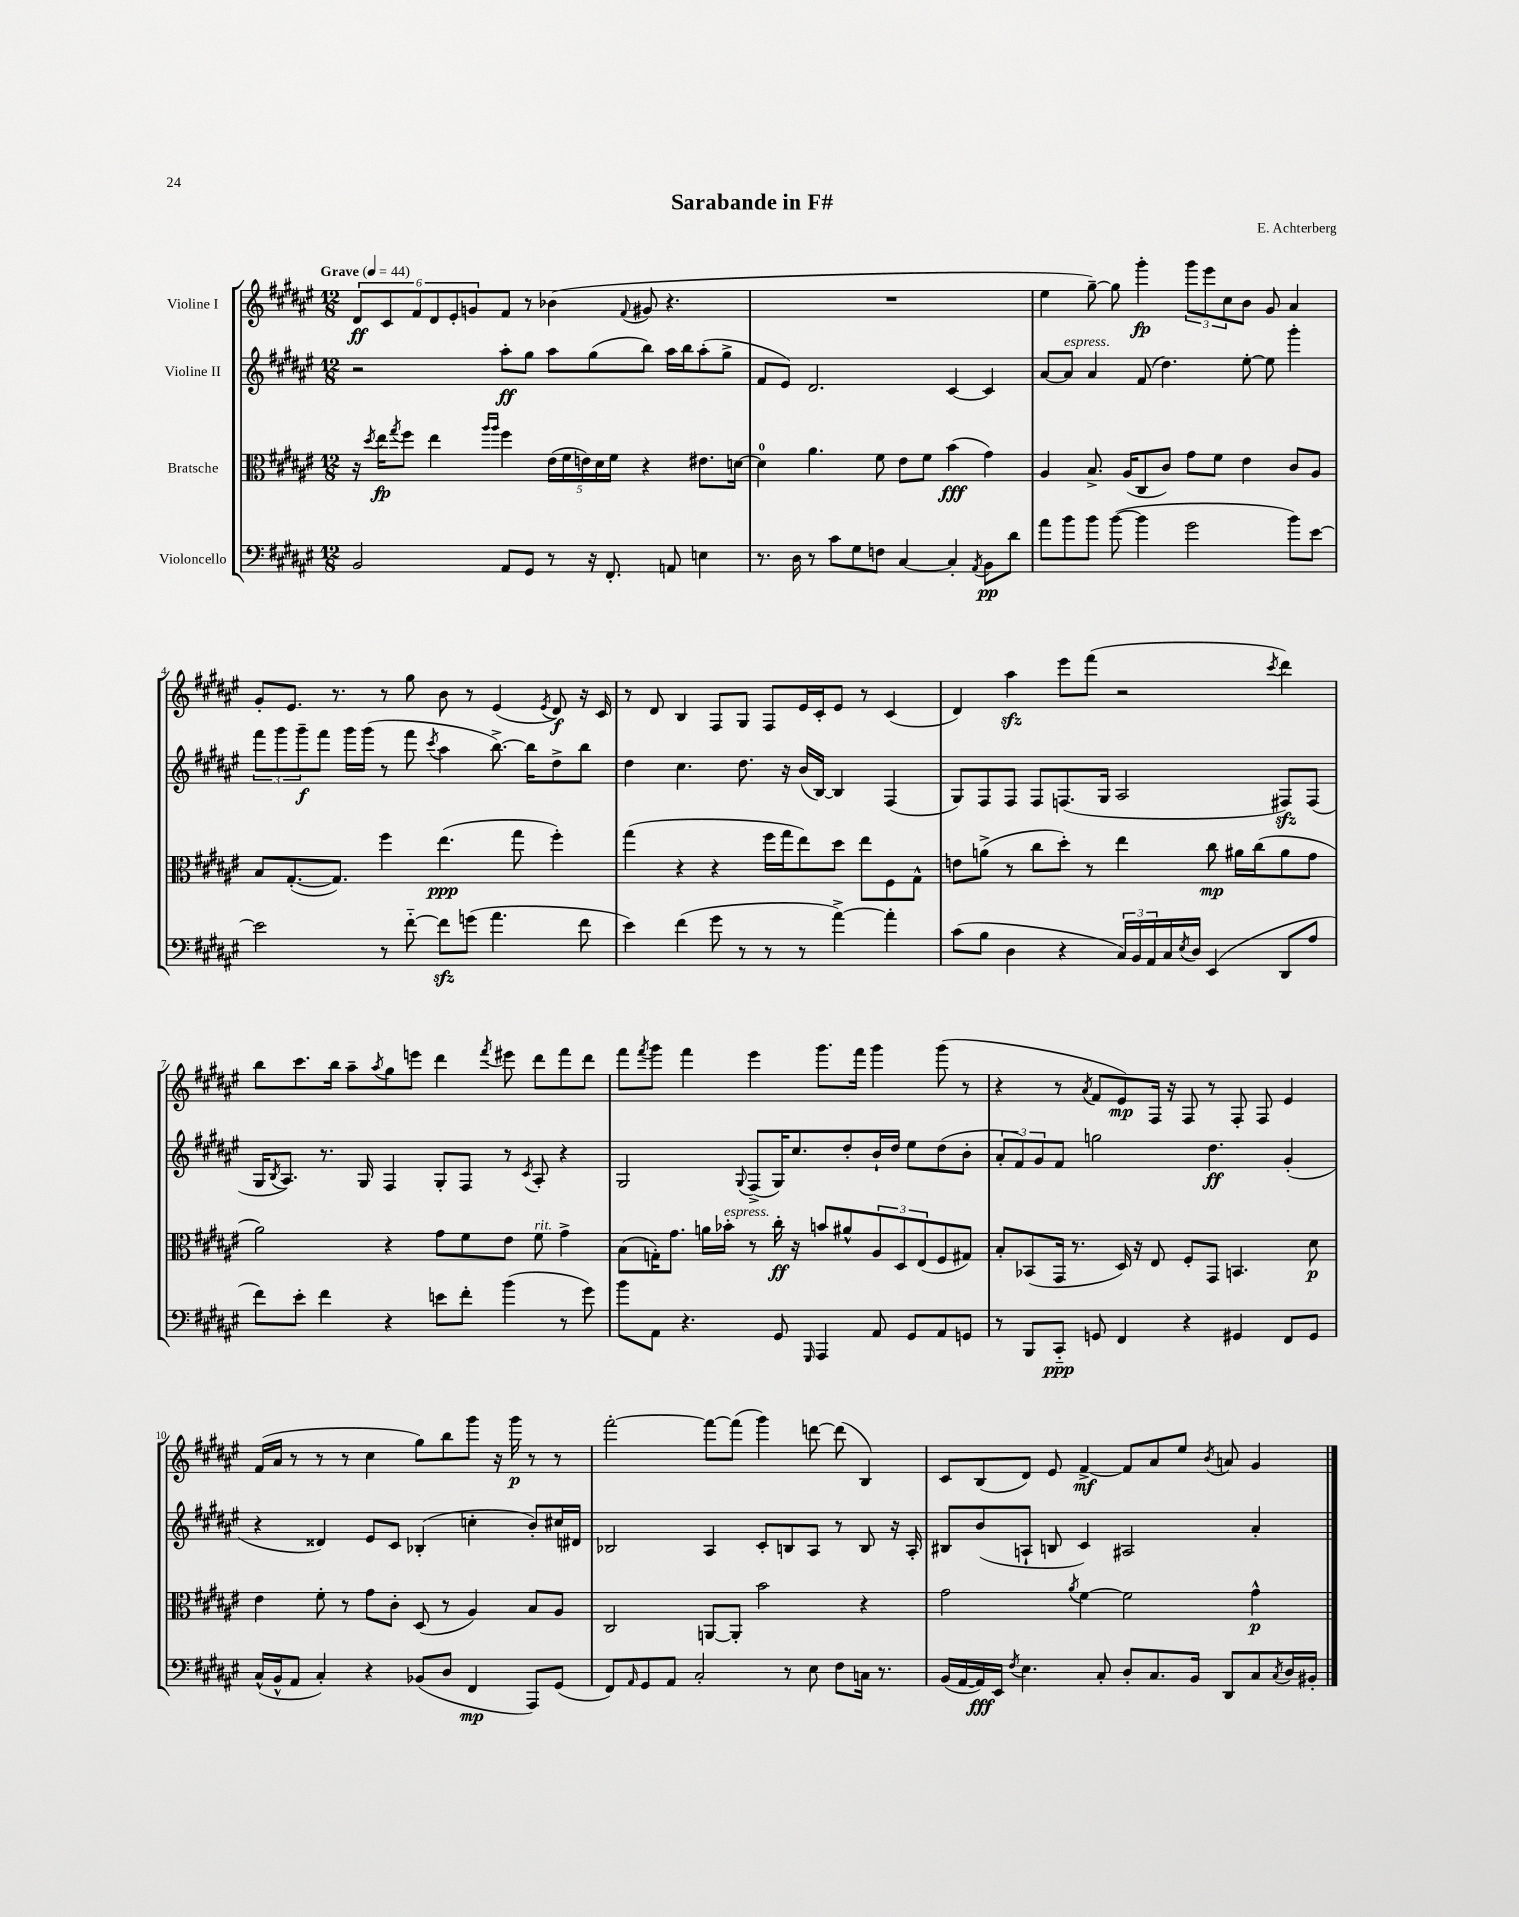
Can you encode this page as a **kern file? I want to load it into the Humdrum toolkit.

**kern	**dynam	**kern	**dynam	**kern	**dynam	**kern	**dynam
*part4	*part4	*part3	*part3	*part2	*part2	*part1	*part1
*staff4	*staff4	*staff3	*staff3	*staff2	*staff2	*staff1	*staff1
*I"Violoncello	*	*I"Bratsche	*	*I"Violine II	*	*I"Violine I	*
*clefF4	*	*clefC3	*	*clefG2	*	*clefG2	*
*k[f#c#g#d#a#e#]	*	*k[f#c#g#d#a#e#]	*	*k[f#c#g#d#a#e#]	*	*k[f#c#g#d#a#e#]	*
*M12/8	*	*M12/8	*	*M12/8	*	*M12/8	*
*MM44	*	*MM44	*	*MM44	*	*MM44	*
=1	=1	=1	=1	=1	=1	=1	=1
!	!	!	!	!	!	!LO:TX:a:B:t=Grave	!
2BB/	.	16r	.	2r	.	12d#/L	ff
.	.	8qdd#/	.	.	.	.	.
.	.	16ee#\KL	fp	.	.	.	.
.	.	.	.	.	.	12c#/	.
.	.	8qgg#/	.	.	.	.	.
.	.	8ff#\J	.	.	.	.	.
.	.	.	.	.	.	12f#/	.
.	.	4ee#\	.	.	.	12d#/	.
.	.	.	.	.	.	12e#'/	.
.	.	.	.	.	.	12gn/	.
.	.	16qqaa#/LL	.	.	.	.	.
.	.	16qqaa#/JJ	.	.	.	.	.
8AA#/L	.	4ff#\	.	8aa#'\L	ff	8f#/J	.
8GG#/J	.	.	.	8gg#\J	.	8r	.
8r	.	(20e#\LL	.	8aa#\L	.	(4b-X\	.
.	.	20f#\	.	.	.	.	.
.	.	20en\)	.	.	.	.	.
16r	.	.	.	(8gg#\	.	.	.
.	.	20d#\	.	.	.	.	.
8.FF#'/	.	.	.	.	.	.	.
.	.	20f#\JJ	.	.	.	.	.
.	.	.	.	.	.	8qqf#/	.
.	.	4r	.	8bb\J)	.	8g#X/	.
8AAn/	.	.	.	16aa#\LL	.	4.r	.
.	.	.	.	16bb\J	.	.	.
4En\	.	8.e#X\L	.	(8aa#'\	.	.	.
.	.	.	.	8gg#^\J	.	.	.
.	.	[16dn\Jk	.	.	.	.	.
=2	=2	=2	=2	=2	=2	=2	=2
8.r	.	4d\]	.	8f#/L	.	1.r	.
.	.	.	.	8e#/J)	.	.	.
16D#\	.	.	.	.	.	.	.
8r	.	4.a#\	.	2.d#/	.	.	.
8c#\L	.	.	.	.	.	.	.
8G#\	.	.	.	.	.	.	.
8Fn\J	.	8f#\	.	.	.	.	.
[4C#/	.	8e#\L	.	.	.	.	.
.	.	8f#\J	.	.	.	.	.
4C#'/]	.	(4b\	fff	[4c#/	.	.	.
8qAA#/	.	.	.	.	.	.	.
8BB\L	pp	4g#\)	.	4c#/]	.	.	.
8d#\J	.	.	.	.	.	.	.
=3	=3	=3	=3	=3	=3	=3	=3
8a#\L	.	4A#/	.	[8a#/L	.	4ee#\	.
!	!	!	!	!LO:TX:a:i:t=espress.	!	!	!
8b\	.	.	.	8a#/J]	.	.	.
8b\J	.	8.B^/	.	4a#/	.	[8gg#~\)	.
([8b\	.	.	.	.	.	8gg#\]	.
.	.	(16A#/KL	.	.	.	.	.
4b\]	.	8C#/	.	(8f#/	.	4ggg#'\	fp
.	.	8c#/J)	.	4.dd#\)	.	.	.
2g#\	.	8g#\L	.	.	.	12ggg#\L	.
.	.	.	.	.	.	12eee#\	.
.	.	8f#\J	.	.	.	.	.
.	.	.	.	.	.	12cc#\	.
.	.	4e#\	.	[8ee#'\	.	8b\J	.
.	.	.	.	8ee#\]	.	8g#/	.
8b\L)	.	8c#/L	.	4ggg#'\	.	4a#/	.
[8e#\J	.	8A#/J	.	.	.	.	.
!!LO:LB:g=z
=4	=4	=4	=4	=4	=4	=4	=4
2e#\]	.	8B/L	.	12fff#\L	.	8g#'/L	.
.	.	.	.	12ggg#\	.	.	.
.	.	([8.G#'/	.	.	.	8.e#/J	.
.	.	.	.	12ggg#~\	f	.	.
.	.	.	.	8fff#\J	.	.	.
.	.	8.G#/J])	.	.	.	8.r	.
.	.	.	.	16ggg#\LL	.	.	.
.	.	.	.	(16ggg#\JJ	.	.	.
8r	.	4ff#\	.	8r	.	8r	.
[8f#\	.	.	.	8fff#\	.	8gg#\	.
.	.	.	.	8qccc#/	.	.	.
8f#zz\L]	.	(4.ee#\	ppp	4aa#\	.	8b\	.
(8gn\J	.	.	.	.	.	8r	.
4.a#\	.	.	.	[8.bb^\)	.	(4e#/	.
.	.	8gg#\	.	.	.	.	.
.	.	.	.	16bb\KL]	.	.	.
.	.	.	.	.	.	8qe#/	.
.	.	4ff#'\)	.	8dd#^\	.	8d#/)	f
8f#\	.	.	.	8bb\J	.	16r	.
.	.	.	.	.	.	16c#/	.
=5	=5	=5	=5	=5	=5	=5	=5
4e#\)	.	(4gg#\	.	4dd#\	.	8r	.
.	.	.	.	.	.	8d#/	.
(4f#\	.	4r	.	4.cc#\	.	4B/	.
8g#\	.	4r	.	.	.	8F#/L	.
8r	.	.	.	8.dd#\	.	8G#/J	.
8r	.	16ff#\LL	.	.	.	8F#/L	.
.	.	16gg#\J	.	16r	.	.	.
8r	.	8ee#\)	.	(16b/LL	.	16e#/L	.
.	.	.	.	[16B/JJ)	.	16c#'/J	.
[4a#^\)	.	8dd#\J	.	4B/]	.	8e#/J	.
.	.	8ee#\L	.	.	.	8r	.
4a#'\]	.	8F#\	.	(4F#/	.	(4c#/	.
.	.	8G#^^\J	.	.	.	.	.
=6	=6	=6	=6	=6	=6	=6	=6
(8c#\L	.	8en\L	.	8G#/L)	.	4d#/)	.
8B\J	.	(8an^\J	.	8F#/	.	.	.
4D#\	.	8r	.	8F#/J	.	4aa#zz\	.
.	.	8cc#\L	.	8F#/L	.	.	.
4r	.	8dd#'\J)	.	(8.Fn/	.	8eee#\L	.
.	.	8r	.	.	.	(8fff#\J	.
.	.	.	.	16G#/Jk	.	.	.
24C#/LL)	.	4ee#\	.	2A#/	.	2r	.
24BB/	.	.	.	.	.	.	.
24AA#/	.	.	.	.	.	.	.
16C#/	.	.	.	.	.	.	.
8qE#/	.	.	.	.	.	.	.
16D#/JJ	.	.	.	.	.	.	.
(4EE#/	.	8cc#\	mp	.	.	.	.
.	.	16a#X\LL	.	.	.	.	.
.	.	(16cc#\J	.	.	.	.	.
.	.	.	.	.	.	8qccc#/	.
8DD#/L	.	8a#\	.	8F#Xzz/L)	.	4ddd#\)	.
8A#/J	.	8g#\J	.	(8F#/J	.	.	.
!!LO:LB:g=z
=7	=7	=7	=7	=7	=7	=7	=7
8f#\L)	.	2a#\)	.	16G#/KL	.	8bb\L	.
.	.	.	.	8qB/	.	.	.
.	.	.	.	8.A#/J)	.	.	.
8e#'\J	.	.	.	.	.	8.ccc#\	.
4f#\	.	.	.	8.r	.	.	.
.	.	.	.	.	.	16bb\Jk	.
.	.	.	.	.	.	8aa#~\L	.
.	.	.	.	16G#/	.	.	.
.	.	.	.	.	.	8qaa#/	.
4r	.	4r	.	4F#/	.	8gg#\	.
.	.	.	.	.	.	8eeen\J	.
8en\L	.	8g#\L	.	8G#'/L	.	4ddd#\	.
8f#'\J	.	8f#\	.	8F#/J	.	.	.
.	.	.	.	.	.	8qfff#/	.
(4b\	.	8e#\J	.	8r	.	8eee#X\	.
.	.	.	.	8qc#/	.	.	.
!	!	!LO:TX:a:i:t=rit.	!	!	!	!	!
.	.	8f#\	.	8A#'/	.	8ddd#\L	.
8r	.	4g#^\	.	4r	.	8fff#\	.
8g#\)	.	.	.	.	.	8ddd#\J	.
=8	=8	=8	=8	=8	=8	=8	=8
8b\L	.	(8B\L	.	2G#/	.	8fff#\L	.
.	.	.	.	.	.	8qfff#/	.
8AA#\J	.	16Gn'\K)	.	.	.	8ggg#\J	.
.	.	8.g#\J	.	.	.	.	.
4.r	.	.	.	.	.	4fff#\	.
.	.	16an\LL	.	.	.	.	.
!	!	!LO:TX:a:i:t=espress.	!	!	!	!	!
.	.	16b-X'\JJ	.	.	.	.	.
.	.	.	.	8qqG#/	.	.	.
.	.	8r	.	(8F#^/L	.	4eee#\	.
8GG#/	.	16cc#'\	ff	16G#/K)	.	.	.
.	.	16r	.	8.cc#/	.	.	.
16qqGGG#/	.	.	.	.	.	.	.
4AAA#/	.	8bn/L	.	.	.	8.ggg#\L	.
.	.	8a#X^^/	.	8dd#'/	.	.	.
.	.	.	.	.	.	16fff#\Jk	.
8AA#/	.	12A#/	.	16b`/L	.	4ggg#\	.
.	.	.	.	16dd#/JJ	.	.	.
.	.	12D#/	.	.	.	.	.
8GG#/L	.	.	.	8ee#\L	.	.	.
.	.	(12E#/	.	.	.	.	.
8AA#/	.	8F#/	.	(8dd#\	.	(8ggg#\	.
8GGn/J	.	8G#X/J)	.	8b'\J	.	8r	.
=9	=9	=9	=9	=9	=9	=9	=9
8r	.	8B'/L	.	12a#'/L	.	4r	.
.	.	.	.	12f#/)	.	.	.
8BBB/L	.	(8BB-X/	.	.	.	.	.
.	.	.	.	12g#/	.	.	.
8CC#/J	ppp	16GG#/Jk	.	8f#/J	.	8r	.
.	.	8.r	.	.	.	.	.
.	.	.	.	.	.	8qa#/	.
8GGn/	.	.	.	2ggn\	.	8f#/L	.
4FF#/	.	16D#/)	.	.	.	8e#/)	mp
.	.	16r	.	.	.	.	.
.	.	8E#/	.	.	.	16F#/Jk	.
.	.	.	.	.	.	16r	.
4r	.	8F#'/L	.	.	.	8F#/	.
.	.	8GG#/J	.	4.dd#\	ff	8r	.
4GG#X/	.	4.BBn/	.	.	.	8F#'/	.
.	.	.	.	.	.	8F#/	.
8FF#/L	.	.	.	(4g#'/	.	4e#/	.
8GG#/J	.	8d#\	p	.	.	.	.
!!LO:LB:g=z
=10	=10	=10	=10	=10	=10	=10	=10
(16C#^^/LL	.	4e#\	.	4r	.	(16f#/LL	.
16BB^^/J	.	.	.	.	.	16a#/JJ	.
8AA#/J	.	.	.	.	.	8r	.
4C#'/)	.	8f#'\	.	4d##X/)	.	8r	.
.	.	8r	.	.	.	8r	.
4r	.	8g#\L	.	8e#/L	.	4cc#\	.
.	.	8c#'\J	.	8c#/J	.	.	.
(8BB-X/L	.	(8D#/	.	(4B-X'/	.	8gg#\L)	.
8D#/J	.	8r	.	.	.	8bb\	.
4FF#/	mp	4A#/)	.	4ccn'\	.	8ggg#\J	.
.	.	.	.	.	.	16r	.
.	.	.	.	.	.	16ggg#\	p
8AAA#/L)	.	8B/L	.	8b'/L)	.	8r	.
(8GG#/J	.	8A#/J	.	16cc#X/L	.	8r	.
.	.	.	.	16d#X/JJ	.	.	.
=11	=11	=11	=11	=11	=11	=11	=11
8FF#/L)	.	2C#/	.	2B-X/	.	[2fff#'\	.
16qqAA#/	.	.	.	.	.	.	.
8GG#/	.	.	.	.	.	.	.
8AA#/J	.	.	.	.	.	.	.
2C#'/	.	.	.	.	.	.	.
.	.	[8AAn/L	.	4A#/	.	8fff#\L_	.
.	.	8AA'/J]	.	.	.	(8fff#\J]	.
.	.	2b\	.	8c#'/L	.	4ggg#\)	.
8r	.	.	.	8Bn/	.	.	.
8E#\	.	.	.	8A#/J	.	[8dddn\	.
8F#\L	.	.	.	8r	.	(8ddd\]	.
16Cn\Jk	.	4r	.	8B/	.	4B/)	.
8.r	.	.	.	.	.	.	.
.	.	.	.	16r	.	.	.
.	.	.	.	16A#'/	.	.	.
=12	=12	=12	=12	=12	=12	=12	=12
(16BB/LL	.	2g#\	.	8B#X/L	.	8c#/L	.
[16AA#/	.	.	.	.	.	.	.
16AA#/])	fff	.	.	(8b/	.	(8B/	.
16EE#/JJ	.	.	.	.	.	.	.
8qF#/	.	.	.	.	.	.	.
4.E#\	.	.	.	8An`/J	.	8d#/J)	.
.	.	.	.	8Bn/	.	8e#/	.
.	.	8qa#/	.	.	.	.	.
.	.	[4f#\	.	4c#/)	.	[4f#^/	mf
8C#'/	.	.	.	.	.	.	.
8D#'/L	.	2f#\]	.	2A#X/	.	8f#/L]	.
8.C#/	.	.	.	.	.	8a#/	.
.	.	.	.	.	.	8ee#/J	.
16BB/Jk	.	.	.	.	.	.	.
.	.	.	.	.	.	8qb/	.
8DD#/L	.	.	.	.	.	8an/	.
8C#/	.	4g#^^\	p	4a#'/	.	4g#/	.
8qC#/	.	.	.	.	.	.	.
16D#/L	.	.	.	.	.	.	.
16BB#X'/JJ	.	.	.	.	.	.	.
==	==	==	==	==	==	==	==
*-	*-	*-	*-	*-	*-	*-	*-
